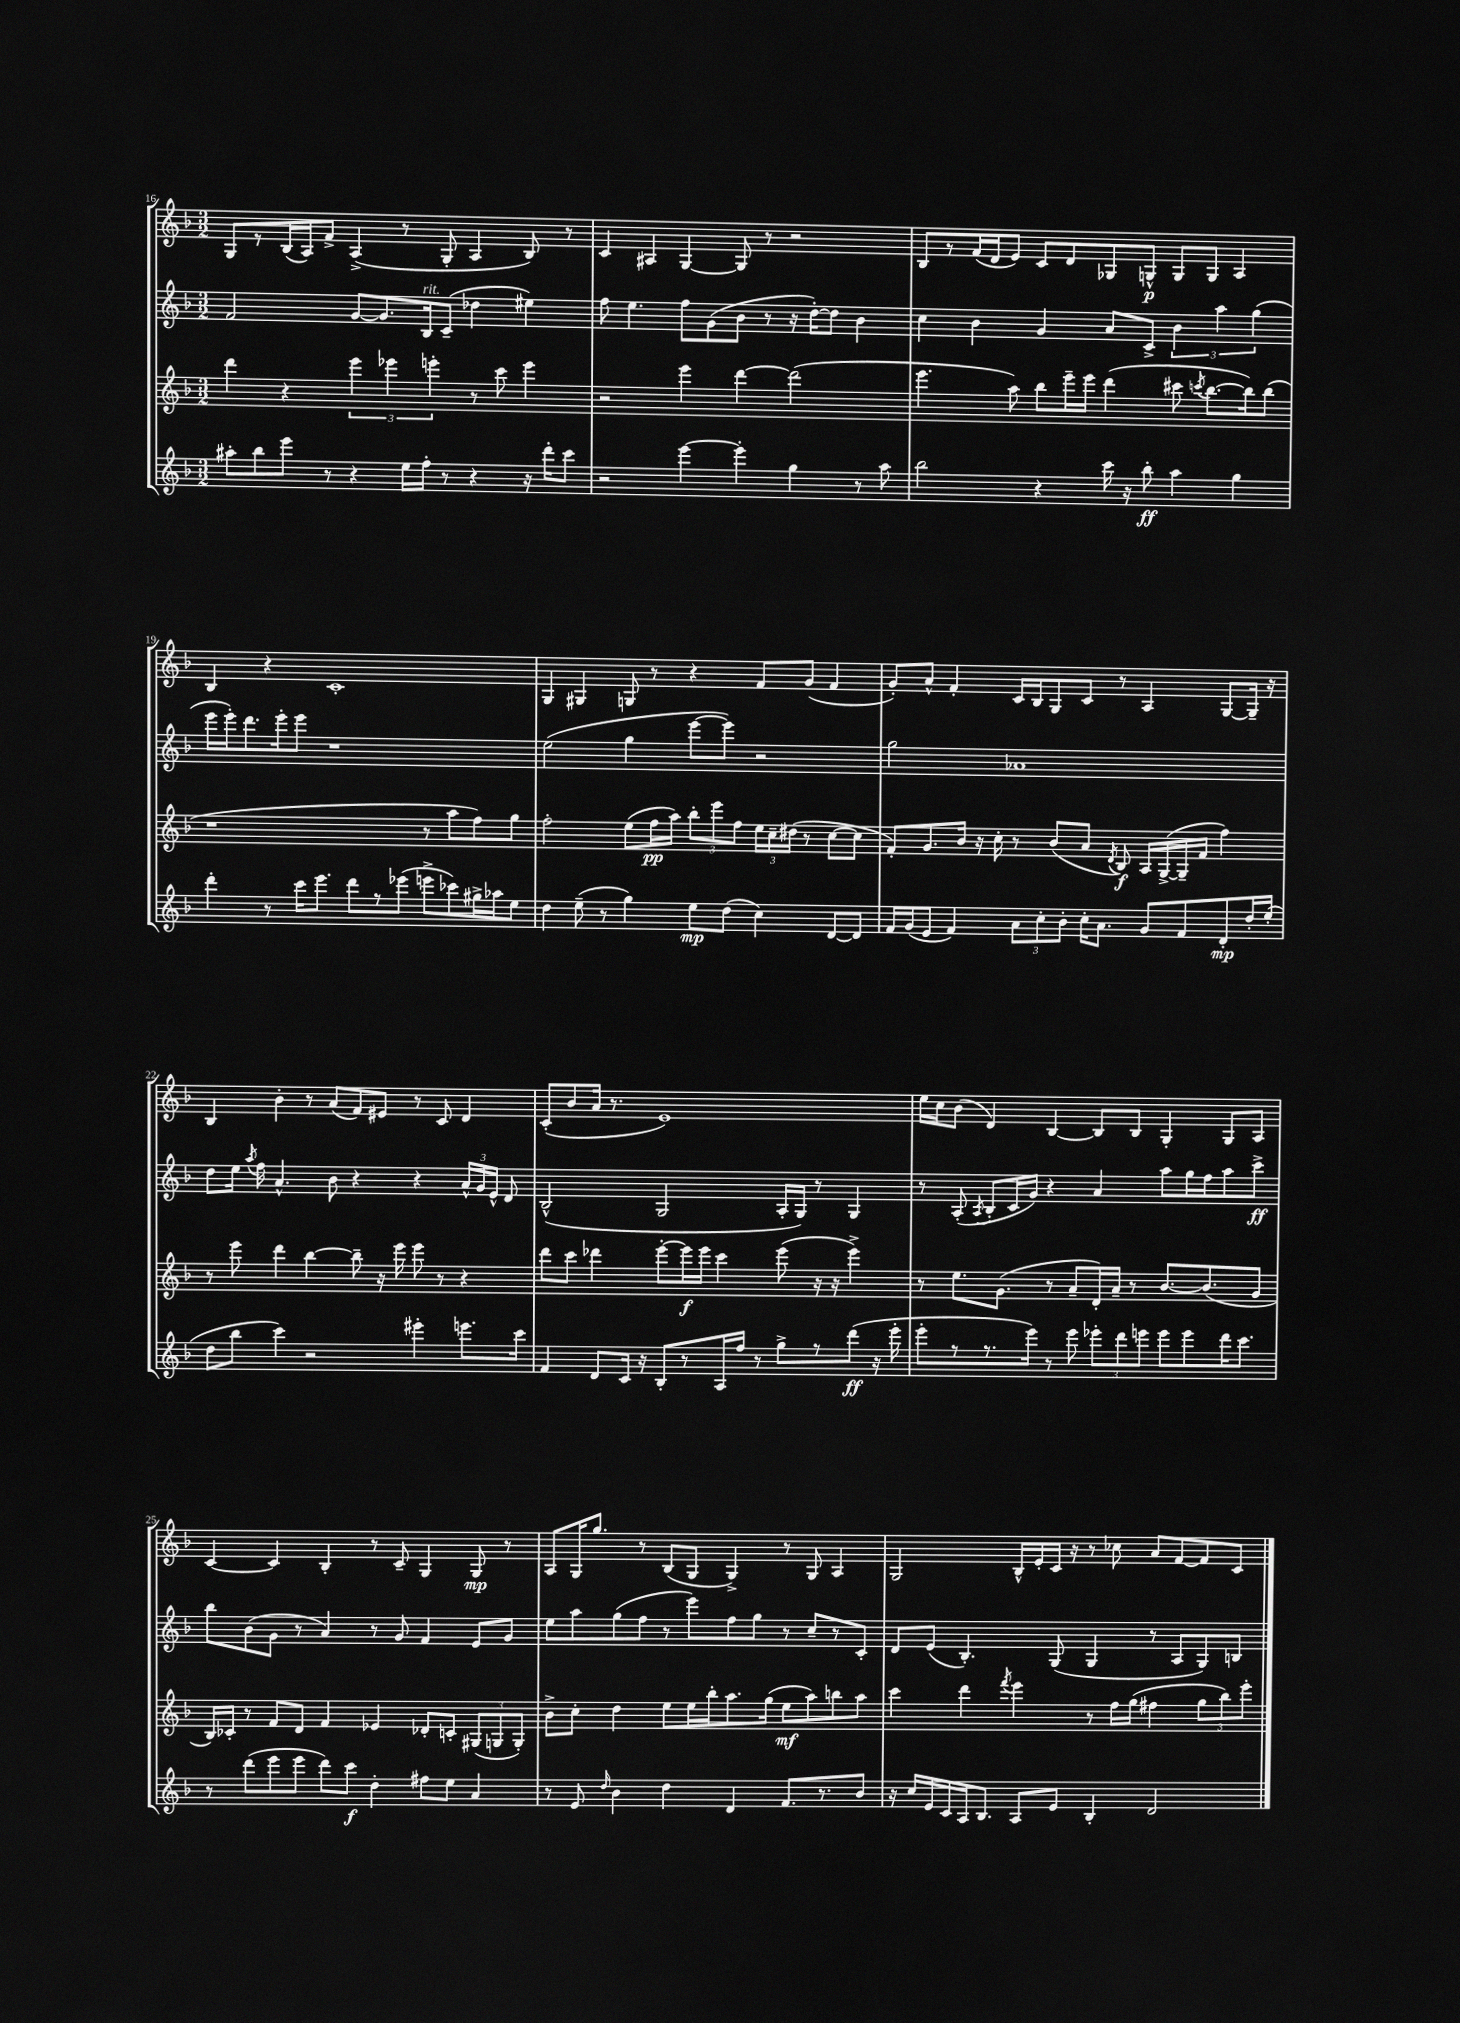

**kern	**dynam	**kern	**dynam	**kern	**dynam	**kern	**dynam
*part4	*part4	*part3	*part3	*part2	*part2	*part1	*part1
*staff4	*staff4	*staff3	*staff3	*staff2	*staff2	*staff1	*staff1
*clefG2	*	*clefG2	*	*clefG2	*	*clefG2	*
*k[b-]	*	*k[b-]	*	*k[b-]	*	*k[b-]	*
*M3/2	*	*M3/2	*	*M3/2	*	*M3/2	*
=16	=16	=16	=16	=16	=16	=16	=16
8aa#X'\L	.	4ddd\	.	2f/	.	8G/L	.
8bb-\	.	.	.	.	.	8r	.
8eee\J	.	4r	.	.	.	(16B-/L	.
.	.	.	.	.	.	16A/J)	.
8r	.	.	.	.	.	8f^/J	.
4r	.	6eee\	.	[8g/L	.	(4A^/	.
.	.	.	.	8.g/]	.	.	.
.	.	6eee-X\	.	.	.	.	.
16ee\LL	.	.	.	.	.	8r	.
!	!	!	!	!LO:TX:a:i:t=rit.	!	!	!
16ff'\JJ	.	.	.	16B-/k	.	.	.
.	.	6eeen'\	.	.	.	.	.
8r	.	.	.	(8c~/J	.	8G'/	.
4r	.	8r	.	4dd-X\	.	4A/	.
.	.	8ccc\	.	.	.	.	.
16r	.	4eee\	.	4ee#X\)	.	8B-/)	.
16ddd'\KL	.	.	.	.	.	.	.
8ccc\J	.	.	.	.	.	8r	.
=17	=17	=17	=17	=17	=17	=17	=17
2r	.	2r	.	8ff\	.	4c/	.
.	.	.	.	4.ee\	.	.	.
.	.	.	.	.	.	4A#X/	.
[4eee\	.	4eee\	.	8ff\L	.	[4G/	.
.	.	.	.	(8g\	.	.	.
4eee'\]	.	[4ddd\	.	8b-\J	.	8G/]	.
.	.	.	.	8r	.	8r	.
4gg\	.	(2ddd\]	.	16r	.	2r	.
.	.	.	.	[16dd'\KL)	.	.	.
.	.	.	.	8dd\J]	.	.	.
8r	.	.	.	4b-\	.	.	.
8aa\	.	.	.	.	.	.	.
=18	=18	=18	=18	=18	=18	=18	=18
2bb-\	.	4.eee\	.	4cc\	.	8B-/L	.
.	.	.	.	.	.	8r	.
.	.	.	.	4b-\	.	(16f/L	.
.	.	.	.	.	.	16d/J	.
.	.	8aa\)	.	.	.	8e/J)	.
4r	.	8bb-\L	.	4g/	.	8c/L	.
.	.	16eee~\L	.	.	.	8d/	.
.	.	16eee\JJ	.	.	.	.	.
16ccc\	.	(4ddd\	.	8a/L	.	8G-X/	.
16r	.	.	.	.	.	.	.
8bb-'\	ff	.	.	8c^/J	.	8Gn^^/J	p
4aa\	.	8ccc#X\	.	6b-\	.	8G/L	.
.	.	8qcccn/	.	.	.	.	.
.	.	[8.bb-\L	.	.	.	8G/J	.
.	.	.	.	6aa\	.	.	.
4gg\	.	.	.	.	.	4A/	.
.	.	16bb-\k])	.	.	.	.	.
.	.	.	.	(6gg\	.	.	.
.	.	(8bb-\J	.	.	.	.	.
!!LO:LB:g=z
=19	=19	=19	=19	=19	=19	=19	=19
4ddd'\	.	1r	.	16eee\LL	.	4B-/	.
.	.	.	.	16eee'\J)	.	.	.
.	.	.	.	8.ddd\	.	.	.
8r	.	.	.	.	.	4r	.
.	.	.	.	16eee'\k	.	.	.
16ccc\KL	.	.	.	8eee\J	.	.	.
8.eee\J	.	.	.	.	.	.	.
.	.	.	.	1r	.	1c'	.
8ddd\L	.	.	.	.	.	.	.
8r	.	.	.	.	.	.	.
(8eee-X\J	.	.	.	.	.	.	.
8eeen^\L	.	8r	.	.	.	.	.
8ccc-X\)	.	8aa\L	.	.	.	.	.
16gg#X^\L	.	8ff\)	.	.	.	.	.
16aa-X\J	.	.	.	.	.	.	.
8ee\J	.	8gg\J	.	.	.	.	.
=20	=20	=20	=20	=20	=20	=20	=20
4dd\	.	2ff'\	.	(2ee\	.	4G/	.
(8ee~\	.	.	.	.	.	4G#X/	.
8r	.	.	.	.	.	.	.
4gg\)	.	(8ee\L	.	4gg\	.	8Gn/	.
.	.	16ff\L	pp	.	.	8r	.
.	.	16aa\JJ)	.	.	.	.	.
8ee\L	mp	12bb-'\L	.	[8eee\L	.	4r	.
.	.	12eee\	.	.	.	.	.
(8dd\J	.	.	.	8eee\J])	.	.	.
.	.	12ff\J	.	.	.	.	.
4cc\)	.	24ee\LL	.	2r	.	8f/L	.
.	.	24cc~\	.	.	.	.	.
.	.	(24dd#X\JJ	.	.	.	.	.
.	.	8r	.	.	.	(8g/J	.
[8d/L	.	[8cc\L	.	.	.	4f/	.
8d/J]	.	8cc\J]	.	.	.	.	.
=21	=21	=21	=21	=21	=21	=21	=21
16f/LL	.	8f'/L)	.	2gg\	.	8g'/L)	.
(16g/J	.	.	.	.	.	.	.
8e/J	.	8.g/	.	.	.	8a^^/J	.
4f/)	.	.	.	.	.	4f'/	.
.	.	16b-/Jk	.	.	.	.	.
.	.	16r	.	.	.	.	.
.	.	16cc'\	.	.	.	.	.
12a\L	.	8r	.	1a-X	.	16c/LL	.
.	.	.	.	.	.	16B-/J	.
12cc'\	.	.	.	.	.	.	.
.	.	(8b-/L	.	.	.	8G/	.
12b-'\J	.	.	.	.	.	.	.
16cc'\KL	.	8a/J	.	.	.	8c/J	.
8.a\J	.	.	.	.	.	.	.
.	.	8qd/	.	.	.	.	.
.	.	8B-/)	f	.	.	8r	.
8g/L	.	16A/LL	.	.	.	4A/	.
.	.	([16G^/	.	.	.	.	.
8f/	.	16G~/]	.	.	.	.	.
.	.	16f/JJ	.	.	.	.	.
8d'/	mp	4ff\)	.	.	.	[8G/L	.
16dd'/L	.	.	.	.	.	16G~/Jk]	.
(16ee'/JJ	.	.	.	.	.	16r	.
!!LO:LB:g=z
=22	=22	=22	=22	=22	=22	=22	=22
8dd\L	.	8r	.	8dd\L	.	4B-/	.
8bb-\J	.	8eee\	.	16ee\Jk	.	.	.
.	.	.	.	8qaa/	.	.	.
.	.	.	.	16ff\	.	.	.
4ccc\)	.	4ddd\	.	4.a^^/	.	4b-'\	.
2r	.	[4bb-\	.	.	.	8r	.
.	.	.	.	8b-\	.	(8a/L	.
.	.	8bb-~\]	.	4r	.	8f/)	.
.	.	16r	.	.	.	8e#X/J	.
.	.	16eee\	.	.	.	.	.
4eee#X'\	.	8eee\	.	4r	.	8r	.
.	.	8r	.	.	.	8c/	.
8.eeen\L	.	4r	.	24a^^/LL	.	4d/	.
.	.	.	.	24g/	.	.	.
.	.	.	.	24e^^/JJ	.	.	.
.	.	.	.	8d/	.	.	.
16ccc\Jk	.	.	.	.	.	.	.
=23	=23	=23	=23	=23	=23	=23	=23
4f/	.	8ddd\L	.	(2B-^^/	.	(8c'/L	.
.	.	8ccc\J	.	.	.	8b-/	.
8d/L	.	4ddd-X\	.	.	.	16a/Jk	.
.	.	.	.	.	.	8.r	.
16c/Jk	.	.	.	.	.	.	.
16r	.	.	.	.	.	.	.
8B-'/L	.	[8eee'\L	.	2G/	.	1e)	.
8r	.	16eee\L]	f	.	.	.	.
.	.	16eee\JJ	.	.	.	.	.
16A/L	.	4ccc\	.	.	.	.	.
16ff/JJ	.	.	.	.	.	.	.
8r	.	.	.	.	.	.	.
8gg^\L	.	(8eee\	.	16A'/LL	.	.	.
.	.	.	.	16G/JJ)	.	.	.
8r	.	16r	.	8r	.	.	.
.	.	16r	.	.	.	.	.
(8ddd\J	ff	4eee^\)	.	4G/	.	.	.
16r	.	.	.	.	.	.	.
16eee'\	.	.	.	.	.	.	.
=24	=24	=24	=24	=24	=24	=24	=24
8eee'\L	.	8r	.	8r	.	16ee\LL	.
.	.	.	.	.	.	16cc\J	.
8r	.	8.ee\L	.	(8A'/	.	(8b-\J	.
.	.	.	.	8qA/	.	.	.
8.r	.	.	.	8B-'/L	.	4d/)	.
.	.	(8.g\J	.	.	.	.	.
.	.	.	.	16c/L	.	.	.
16eee\Jk)	.	.	.	16g/JJ)	.	.	.
8r	.	8r	.	4r	.	[4B-/	.
8eee\	.	8a~/L	.	.	.	.	.
12eee-X'\L	.	16d'/L)	.	4a/	.	8B-/L]	.
.	.	16a~/JJ	.	.	.	.	.
12ddd\	.	.	.	.	.	.	.
.	.	8r	.	.	.	8B-/J	.
12eeen\J	.	.	.	.	.	.	.
8eee\L	.	[8.b-/L	.	8aa\L	.	4G'/	.
8eee\	.	.	.	16gg\L	.	.	.
.	.	(8.b-/]	.	16ff\J	.	.	.
16ddd\K	.	.	.	8aa\	.	8G/L	.
8.ccc\J	.	.	.	.	.	.	.
.	.	8g/J	.	8ccc^\J	ff	8A/J	.
!!LO:LB:g=z
=25	=25	=25	=25	=25	=25	=25	=25
8r	.	16B-/LL)	.	8bb-\L	.	[4c/	.
.	.	16c-X'/JJ	.	.	.	.	.
(8ddd\L	.	8r	.	(8b-\	.	.	.
8eee\	.	8f/L	.	8g\J	.	4c/]	.
8eee\J	.	8d/J	.	8r	.	.	.
8ddd\L)	.	4f/	.	4a/)	.	4B-'/	.
8ccc\J	f	.	.	.	.	.	.
4dd'\	.	4e-X/	.	8r	.	8r	.
.	.	.	.	8g/	.	8c~/	.
8ff#X\L	.	8d-X'/L	.	4f/	.	4G/	.
8ee\J	.	8cn'/J	.	.	.	.	.
4a/	.	(12G#X/L	.	8e/L	.	8G/	mp
.	.	12Gn/	.	.	.	.	.
.	.	.	.	8g/J	.	8r	.
.	.	12G'/J)	.	.	.	.	.
=26	=26	=26	=26	=26	=26	=26	=26
8r	.	8b-^\L	.	8ee\L	.	8A/L	.
8e/	.	8cc'\J	.	8aa\	.	16G/K	.
.	.	.	.	.	.	8.gg/J	.
16qqdd/	.	.	.	.	.	.	.
4b-\	.	4dd\	.	(8gg\	.	.	.
.	.	.	.	8ff\J	.	8r	.
4dd\	.	8ee\L	.	8r	.	(8B-/L	.
.	.	16ee\L	.	8eee\L)	.	8G/J	.
.	.	16bb-'\J	.	.	.	.	.
4d/	.	8.aa\	.	8ff\	.	4G^/)	.
.	.	.	.	8gg\J	.	.	.
.	.	(16gg\Jk	.	.	.	.	.
8.f/L	.	8ee\L	mf	8r	.	8r	.
.	.	8aa\)	.	8cc~/L	.	8G/	.
8.r	.	.	.	.	.	.	.
.	.	8bbn\	.	8r	.	4A/	.
8b-/J	.	8aa\J	.	8c'/J	.	.	.
=27	=27	=27	=27	=27	=27	=27	=27
16r	.	4ccc\	.	8d/L	.	2G/	.
16cc/LL	.	.	.	.	.	.	.
16e/	.	.	.	(8e/J	.	.	.
16c/	.	.	.	.	.	.	.
16A/J	.	4ddd\	.	4.B-'/)	.	.	.
8.B-/J	.	.	.	.	.	.	.
.	.	8qfff/	.	.	.	.	.
8A/L	.	4eee\	.	.	.	16B-^^/LL	.
.	.	.	.	.	.	16e'/	.
8e/J	.	.	.	(8G/	.	16c/JJ	.
.	.	.	.	.	.	16r	.
4B-'/	.	8r	.	4G/	.	8r	.
.	.	16ff\LL	.	.	.	8cc-X\	.
.	.	(16gg\JJ	.	.	.	.	.
2d/	.	4ff#X\	.	8r	.	8a/L	.
.	.	.	.	8A/L	.	[8f/	.
.	.	12gg\L	.	8G/)	.	8f/]	.
.	.	12bb-\)	.	.	.	.	.
.	.	.	.	8Bn/J	.	8c/J	.
.	.	12eee'\J	.	.	.	.	.
==	==	==	==	==	==	==	==
*-	*-	*-	*-	*-	*-	*-	*-
